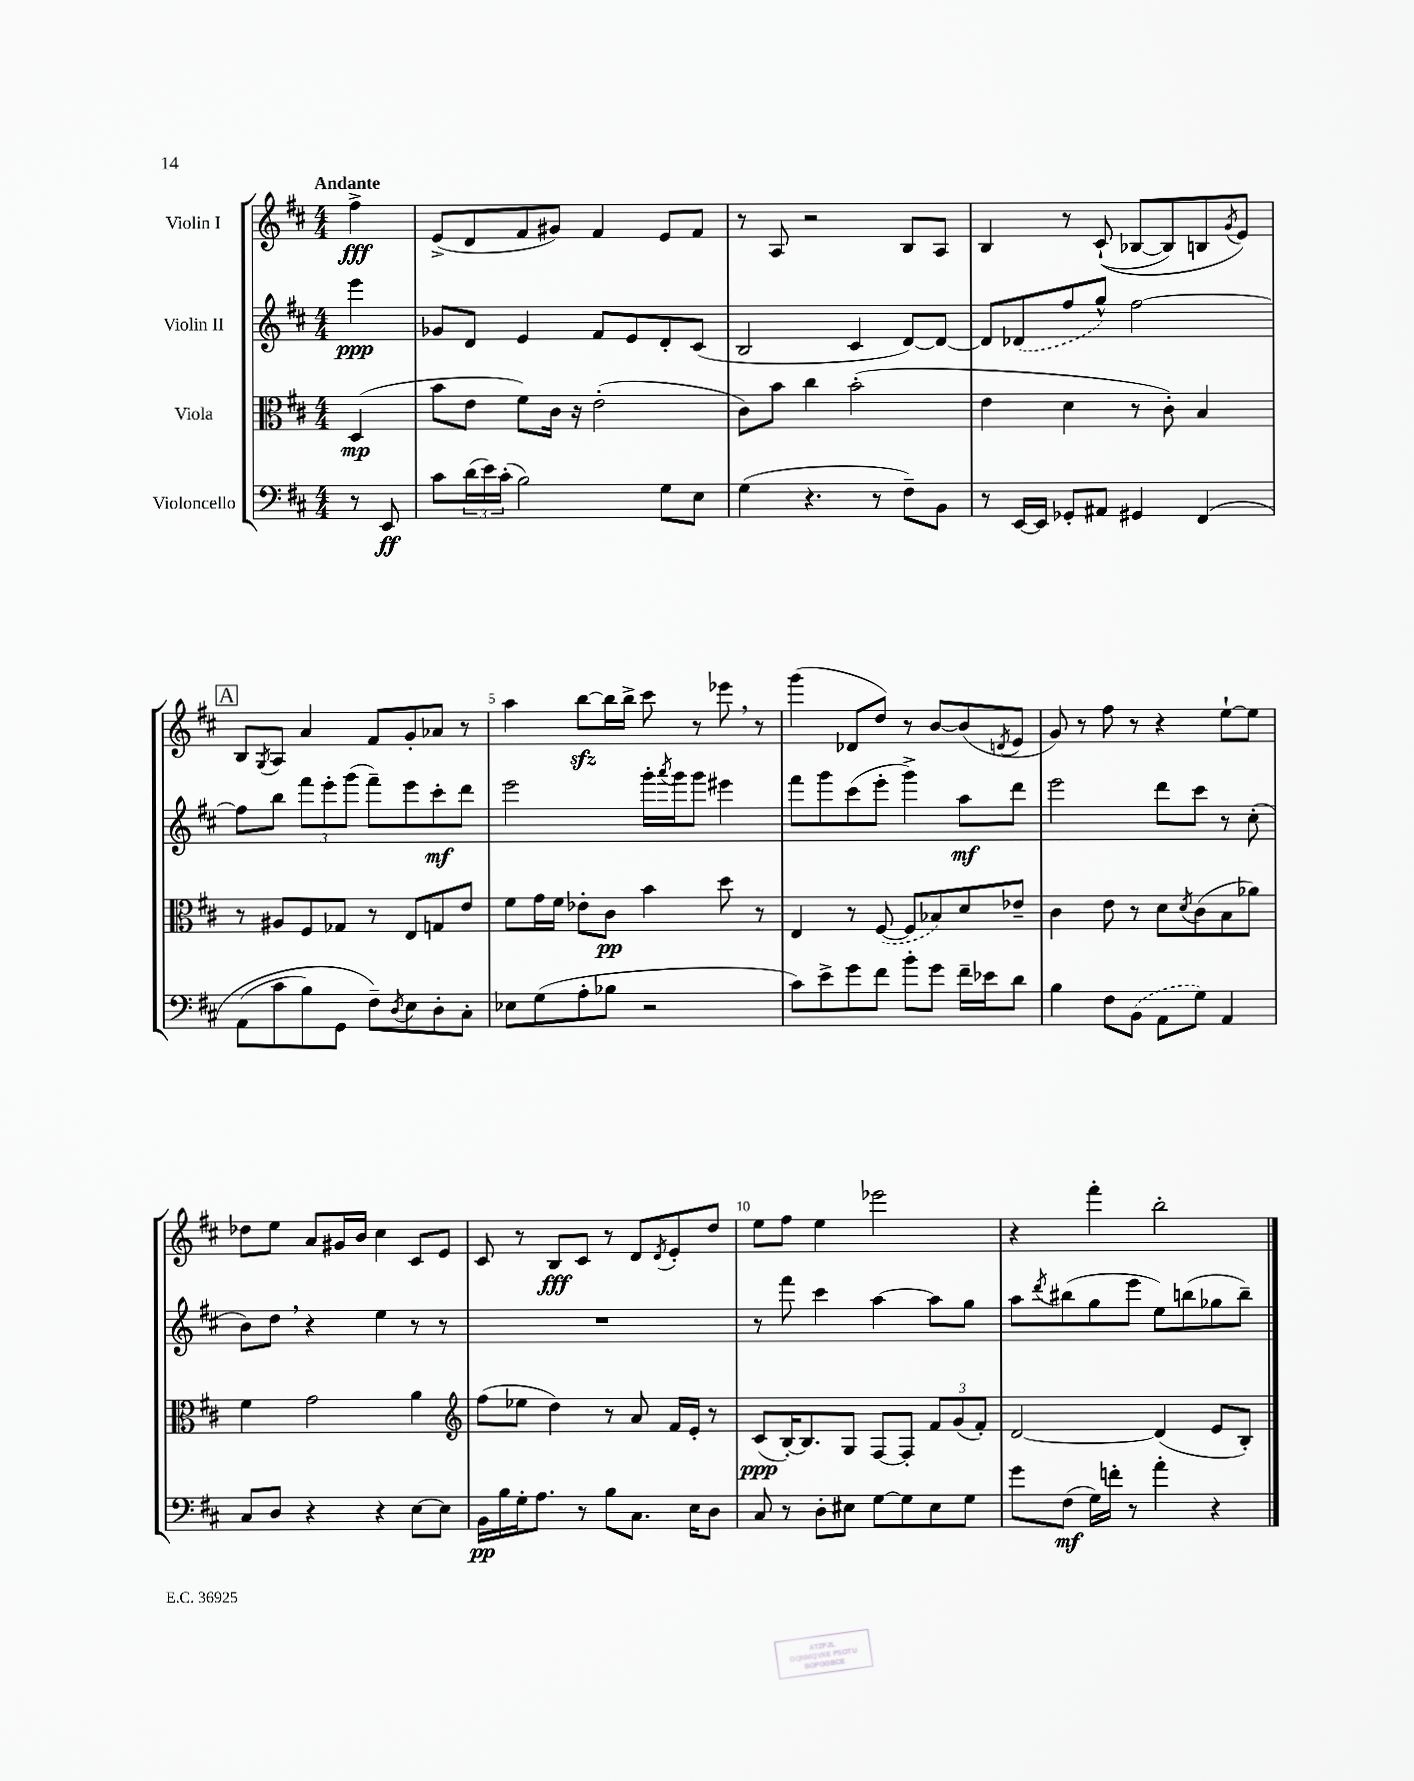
<<
\new StaffGroup <<
\new Staff = "s0" \with { instrumentName = "Violin I" } {
    \clef treble \key d \major \numericTimeSignature \time 4/4 \partial 4 \tempo "Andante"
    fis''4->\fff |
    e'8->( d'8 fis'8 gis'8) fis'4 e'8 fis'8 |
    r8 a8 r2 b8 a8 |
    b4 r8 cis'8-!(\( bes8~ bes8) b8 \acciaccatura { g'8 } e'8\) |
    \mark \markup { \box "A" } b8 \acciaccatura { g8 } a8 a'4 fis'8 g'8-. aes'8 r8 |
    a''4 b''8~\sfz b''16 b''16-> cis'''8 r8 ees'''8 \breathe r8 |
    g'''4( des'8 d''8) r8 b'8~ b'8( \acciaccatura { d'8 } e'8 |
    g'8) r8 fis''8 r8 r4 e''8~-! e''8 |
    des''8 e''8 a'8 gis'16 b'16 cis''4 cis'8 e'8 |
    cis'8 r8 b8\fff cis'8 r8 d'8 \acciaccatura { d'8 } e'8-. d''8 |
    e''8 fis''8 e''4 ees'''2 |
    r4 fis'''4-. b''2-. \bar "|." |
}
\new Staff = "s1" \with { instrumentName = "Violin II" } {
    \clef treble \key d \major \numericTimeSignature \time 4/4 \partial 4
    e'''4\ppp |
    ges'8 d'8 e'4 fis'8 e'8 d'8-. cis'8( |
    b2 cis'4 d'8~) d'8~ |
    d'8 \once \slurDashed des'8( fis''8 g''8-^) fis''2~ |
    \mark \markup { \box "A" } fis''8 b''8 \tuplet 3/2 { fis'''8 e'''8-. g'''8( } fis'''8--) e'''8 cis'''8-.\mf d'''8 |
    e'''2 g'''16-. \acciaccatura { a'''8 } g'''16 g'''8 eis'''4 |
    fis'''8 g'''8 cis'''8( e'''8-. g'''4->) a''8\mf d'''8 |
    e'''2 d'''8 cis'''8 r8 cis''8-.( |
    b'8) d''8 \breathe r4 e''4 r8 r8 |
    R1 |
    r8 fis'''8 cis'''4 a''4~ a''8 g''8 |
    a''8 \acciaccatura { d'''8 } bis''8( g''8 e'''8 e''8) b''8( ges''8 b''8--) \bar "|." |
}
\new Staff = "s2" \with { instrumentName = "Viola" } {
    \clef alto \key d \major \numericTimeSignature \time 4/4 \partial 4
    d4\mp( |
    b'8 e'8 fis'8) cis'16 r16 e'2-.( |
    cis'8) b'8 cis''4 b'2-.( |
    e'4 d'4 r8 cis'8-.) b4 |
    \mark \markup { \box "A" } r8 ais8 fis8 ges8 r8 e8 g8 e'8 |
    fis'8 g'16 fis'16 ees'8-. cis'8\pp b'4 d''8 r8 |
    e4 r8 \once \slurDashed fis8~( fis8 bes8) d'8 ees'8-- |
    cis'4 e'8 r8 d'8 \acciaccatura { d'8 } cis'8( b8 aes'8) |
    fis'4 g'2 a'4 |
    \clef treble fis''8( ees''8 d''4) r8 a'8 fis'16 e'16-. r8 |
    cis'8\ppp( b16~-.) b8. g8 fis8~ fis8-. \tuplet 3/2 { fis'8 g'8( fis'8-.) } |
    d'2~ d'4( e'8 b8-.) \bar "|." |
}
\new Staff = "s3" \with { instrumentName = "Violoncello" } {
    \clef bass \key d \major \numericTimeSignature \time 4/4 \partial 4
    r8 e,8\ff |
    cis'8 \tuplet 3/2 { d'16( e'16) cis'16-.( } b2) g8 e8 |
    g4( r4. r8 fis8--) b,8 |
    r8 e,16~ e,16 ges,8-. ais,8 gis,4 fis,4\( |
    \mark \markup { \box "A" } a,8( cis'8 b8) g,8 fis8--\) \acciaccatura { d8 } e8 d8-. cis8-. |
    ees8 g8( a8-. bes8 r2 |
    cis'8) e'8-> g'8 fis'8 b'8-. g'8 fis'16-- ees'16 d'8 |
    b4 fis8 \once \slurDashed b,8( a,8 g8) a,4 |
    cis8 d8 r4 r4 e8~ e8 |
    b,16\pp b16 g16-. a8. r8 b8 cis8. e16 d8 |
    cis8 r8 d8-. eis8 g8~ g8 eis8 g8 |
    g'8 fis8\mf( g16) f'16-. r8 a'4-. r4 \bar "|." |
}
>>
>>
\layout { \context { \Score \override BarNumber.break-visibility = ##(#f #t #t) barNumberVisibility = #(every-nth-bar-number-visible 5) } }
